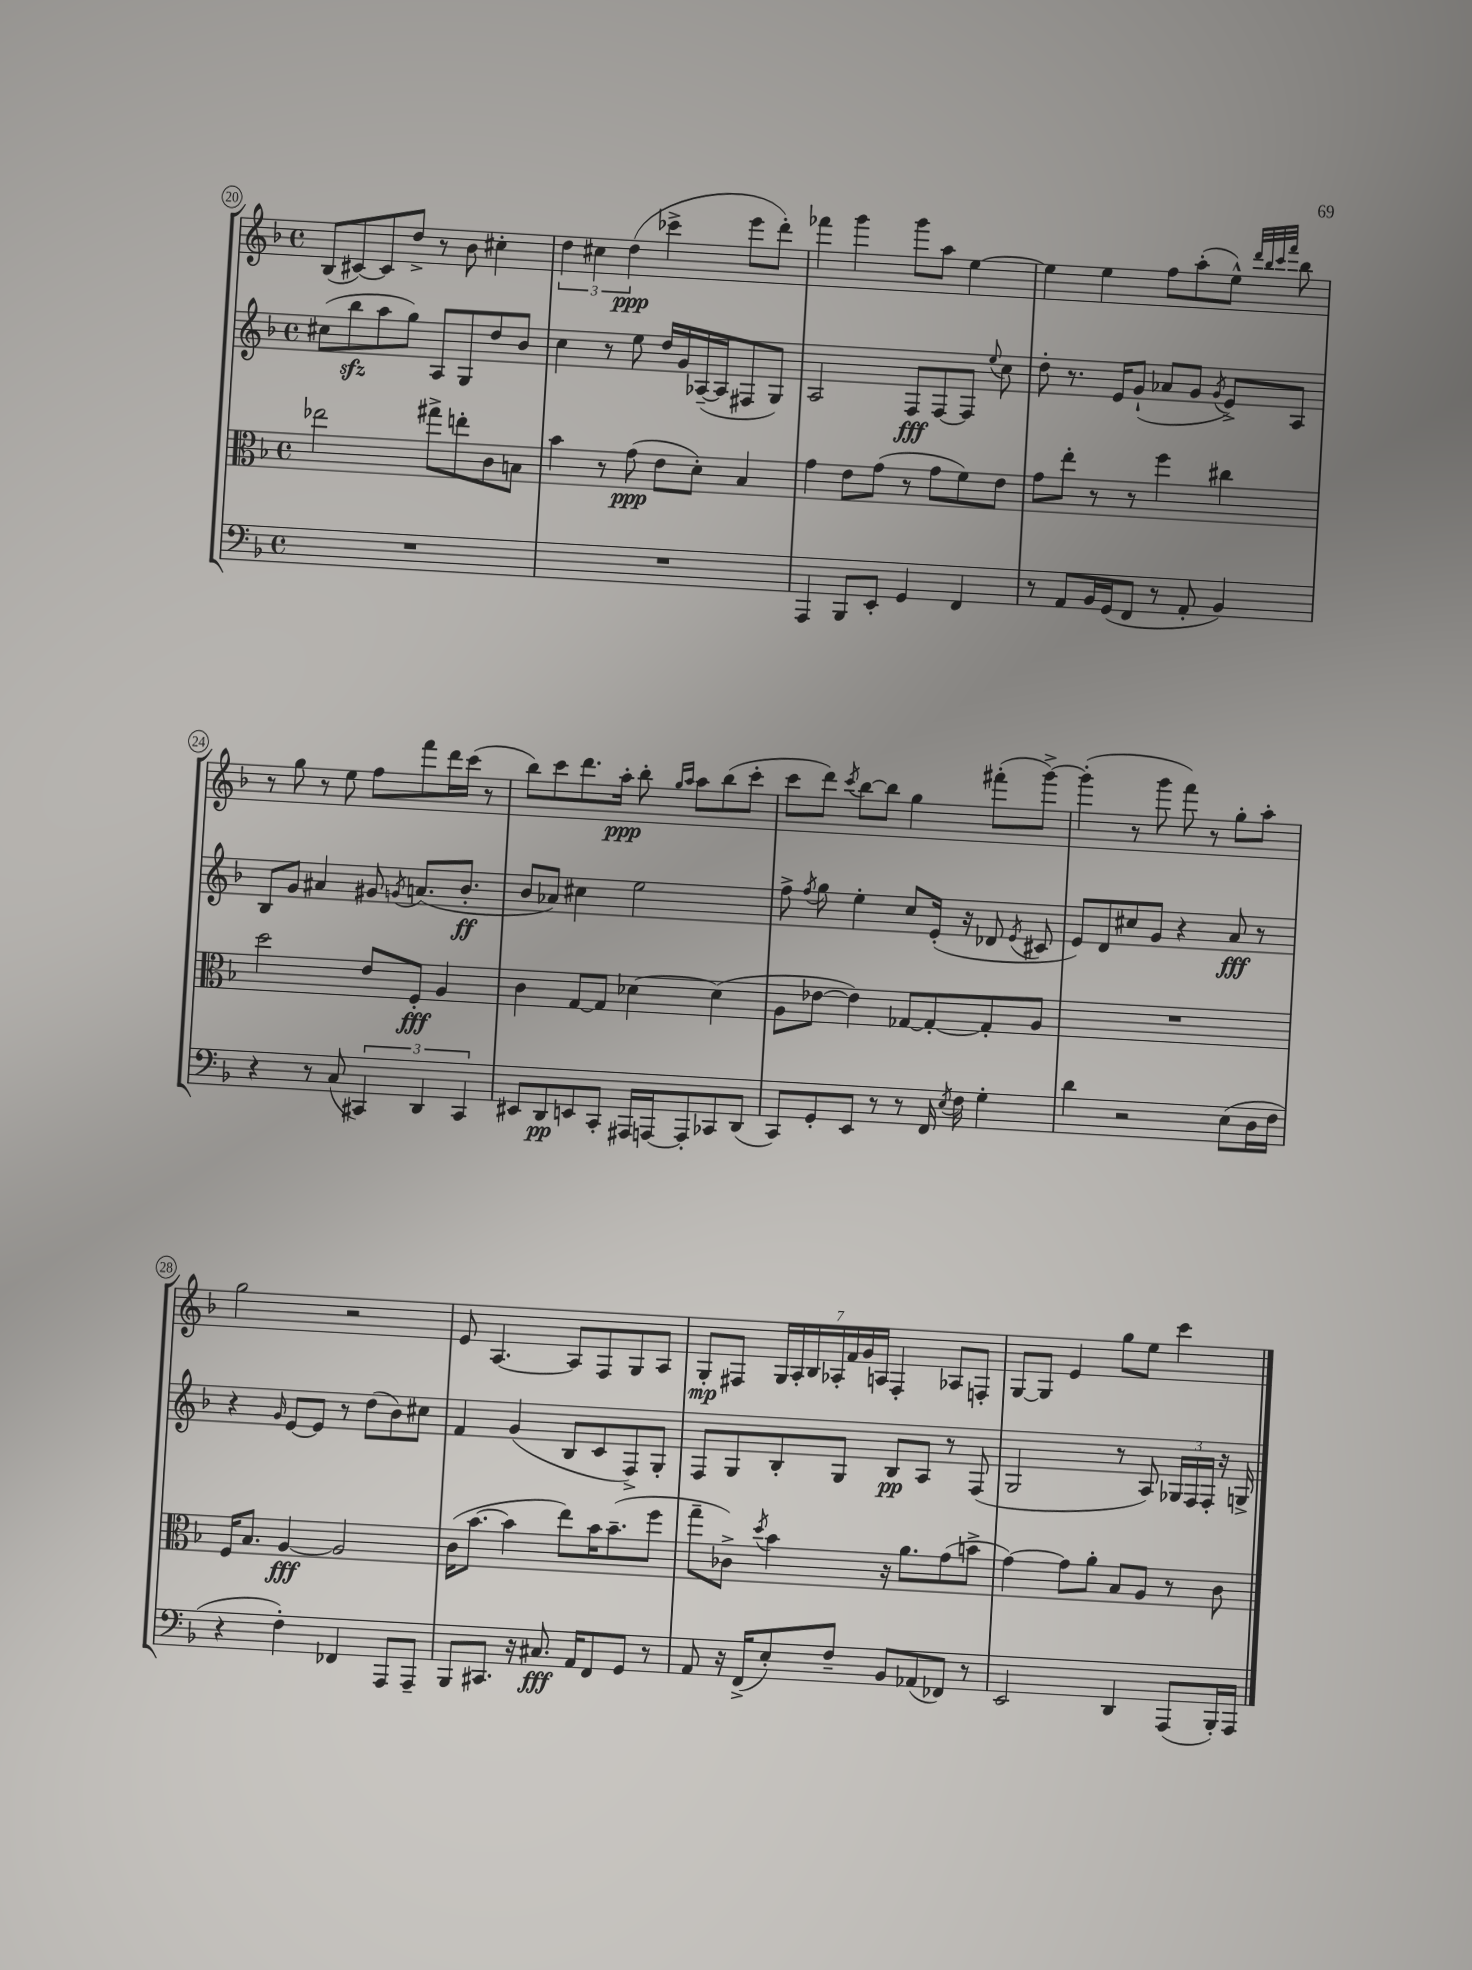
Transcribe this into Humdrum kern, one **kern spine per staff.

**kern	**dynam	**kern	**dynam	**kern	**dynam	**kern	**dynam
*part4	*part4	*part3	*part3	*part2	*part2	*part1	*part1
*staff4	*staff4	*staff3	*staff3	*staff2	*staff2	*staff1	*staff1
*clefF4	*	*clefC3	*	*clefG2	*	*clefG2	*
*k[b-]	*	*k[b-]	*	*k[b-]	*	*k[b-]	*
*M4/4	*	*M4/4	*	*M4/4	*	*M4/4	*
*met(c)	*	*met(c)	*	*met(c)	*	*met(c)	*
=20	=20	=20	=20	=20	=20	=20	=20
1r	.	2ee-X\	.	(8cc#X\L	.	(8B-/L	.
.	.	.	.	8bb-zz\	.	[8c#X/)	.
.	.	.	.	8aa\	.	8c#/]	.
.	.	.	.	8gg\J)	.	8dd^/J	.
.	.	8gg#X^\L	.	8A/L	.	8r	.
.	.	8een'\	.	8G/	.	8b-\	.
.	.	8c\	.	8dd/	.	4cc#X'\	.
.	.	8Bn\J	.	8b-/J	.	.	.
=21	=21	=21	=21	=21	=21	=21	=21
1r	.	4b-\	.	4cc\	.	6dd\	.
.	.	.	.	.	.	6cc#X\	.
.	.	8r	.	8r	.	.	.
.	.	.	.	.	.	(6dd\	ppp
.	.	(8g\	ppp	8ee\	.	.	.
.	.	8e\L	.	16dd/LL	.	4ccc-X^\	.
.	.	.	.	16g/	.	.	.
.	.	8d'\J)	.	([16A-X~/	.	.	.
.	.	.	.	16A-/J]	.	.	.
.	.	4B-/	.	8F#X/	.	8eee\L	.
.	.	.	.	8G/J)	.	8ddd'\J)	.
=22	=22	=22	=22	=22	=22	=22	=22
4AAA/	.	4g\	.	2A/	.	4fff-X\	.
8BBB-/L	.	8e\L	.	.	.	4ggg\	.
8EE'/J	.	(8g\J	.	.	.	.	.
4GG/	.	8r	.	8F/L	fff	8ggg\L	.
.	.	8g\L	.	[8F/	.	8aa\J	.
4FF/	.	8f\)	.	8F/J]	.	[4ee\	.
.	.	.	.	8qqee/	.	.	.
.	.	8e\J	.	8cc\	.	.	.
=23	=23	=23	=23	=23	=23	=23	=23
8r	.	8g\L	.	8dd'\	.	4ee\]	.
8AA/L	.	8ee'\J	.	8.r	.	.	.
16BB-/L	.	8r	.	.	.	4ee\	.
(16GG/J	.	.	.	16e/KL	.	.	.
8FF/J	.	8r	.	(8g`/J	.	.	.
8r	.	4ff\	.	8a-X/L	.	8ff\L	.
8AA'/	.	.	.	8g/J	.	(8aa'\	.
.	.	.	.	8qg/	.	.	.
4BB-/)	.	4cc#X\	.	8e^/L)	.	8ee^^\J)	.
.	.	.	.	.	.	32qqddd/LLL	.
.	.	.	.	.	.	32qqbb-/	.
.	.	.	.	.	.	32qqccc/	.
.	.	.	.	.	.	32qqfff/JJJ	.
.	.	.	.	8A/J	.	8bb-\	.
!!LO:LB:g=z
=24	=24	=24	=24	=24	=24	=24	=24
4r	.	2dd\	.	8B-/L	.	8r	.
.	.	.	.	8g/J	.	8gg\	.
8r	.	.	.	4a#X/	.	8r	.
(8C/	.	.	.	.	.	8ee\	.
6CC#X/)	.	8e/L	.	8g#X/	.	8ff\L	.
.	.	.	.	8qgn/	.	.	.
.	.	8F'/J	fff	(8.an/L	.	8fff\	.
6DD/	.	.	.	.	.	.	.
.	.	4A/	.	.	.	16ddd\L	.
.	.	.	.	8.b-'/J	ff	(16ccc\JJ	.
6CC#/	.	.	.	.	.	.	.
.	.	.	.	.	.	8r	.
=25	=25	=25	=25	=25	=25	=25	=25
8EE#X/L	.	4c\	.	8b-/L	.	8bb-\L)	.
8DD/	pp	.	.	8a-X/J)	.	8ccc\	.
8EEn/	.	[8G/L	.	4cc#X\	.	8.ddd\	.
8CC'/J	.	8G/J]	.	.	.	.	.
.	.	.	.	.	.	16aa'\Jk	ppp
16AAA#X/LL	.	[4d-X\	.	2ee\	.	8bb-'\	.
[16AAAn/J	.	.	.	.	.	.	.
.	.	.	.	.	.	16qqgg/LL	.
.	.	.	.	.	.	16qqaa/JJ	.
8AAA'/]	.	.	.	.	.	8aa\L	.
8CC-X/	.	(4d-\]	.	.	.	(8bb-\	.
(8DD/J	.	.	.	.	.	8ccc'\J	.
=26	=26	=26	=26	=26	=26	=26	=26
8CC/L)	.	8A\L	.	8ff^\	.	8ccc\L	.
.	.	.	.	8qff/	.	.	.
8GG'/	.	[8e-X\J	.	8gg\	.	8ddd\J)	.
.	.	.	.	.	.	8qccc/	.
8EE/J	.	4e-\])	.	4ee'\	.	[8bb-\L	.
8r	.	.	.	.	.	8bb-\J]	.
8r	.	[8G-X/L	.	8cc/L	.	4gg\	.
16FF/	.	8G-'/_	.	(16e'/Jk	.	.	.
8qE/	.	.	.	.	.	.	.
16F\	.	.	.	16r	.	.	.
4G'\	.	8G-'/]	.	8d-X/	.	(8fff#X'\L	.
.	.	.	.	8qe/	.	.	.
.	.	8A/J	.	8c#X/	.	[8ggg^\J)	.
=27	=27	=27	=27	=27	=27	=27	=27
4d\	.	1r	.	8e/L)	.	(4ggg'\]	.
.	.	.	.	8d/	.	.	.
2r	.	.	.	8cc#X/	.	8r	.
.	.	.	.	8g/J	.	8ggg\	.
.	.	.	.	4r	.	8fff\)	.
.	.	.	.	.	.	8r	.
(8E\L	.	.	.	8a/	fff	8gg'\L	.
16D\L	.	.	.	8r	.	8aa'\J	.
16F\JJ	.	.	.	.	.	.	.
!!LO:LB:g=z
=28	=28	=28	=28	=28	=28	=28	=28
4r	.	16F/KL	.	4r	.	2gg\	.
.	.	8.B-/J	.	.	.	.	.
.	.	.	.	16qqg/	.	.	.
4F'\)	.	[4A/	fff	[8e/L	.	.	.
.	.	.	.	8e/J]	.	.	.
4FF-X/	.	2A/]	.	8r	.	2r	.
.	.	.	.	(8dd\L	.	.	.
8AAA/L	.	.	.	8b-\)	.	.	.
8AAA~/J	.	.	.	8cc#X\J	.	.	.
=29	=29	=29	=29	=29	=29	=29	=29
8BBB-/L	.	(16c\KL	.	4f/	.	8e/	.
.	.	[8.b-\J	.	.	.	.	.
8.CC#X/J	.	.	.	.	.	[4.A/	.
.	.	4b-\]	.	(4g/	.	.	.
16r	.	.	.	.	.	.	.
8.C#X/	fff	.	.	.	.	.	.
.	.	8ee\L)	.	8B-/L	.	8A/L]	.
16AA/KL	.	.	.	.	.	.	.
8FF/	.	16b-\K	.	8c/	.	8F/	.
.	.	(8.b-~\	.	.	.	.	.
8GG/J	.	.	.	8F^/)	.	8G/	.
8r	.	8ff\J	.	8G'/J	.	8A/J	.
=30	=30	=30	=30	=30	=30	=30	=30
8AA/	.	8gg~\L	.	8F/L	.	8G'/L	mp
16r	.	8c-X^\J)	.	8G/	.	8F#X/J	.
(16FF^/KL	.	.	.	.	.	.	.
.	.	8qdd/	.	.	.	.	.
8E'/)	.	4b-\	.	8B-'/	.	28G/LL	.
.	.	.	.	.	.	28A'/	.
.	.	.	.	.	.	28B-/	.
.	.	.	.	.	.	28A-X'/	.
8F~/J	.	.	.	8G/J	.	.	.
.	.	.	.	.	.	28f/	.
.	.	.	.	.	.	28g/	.
.	.	.	.	.	.	28An/JJ	.
8BB-/L	.	16r	.	8B-/L	pp	4F#'/	.
.	.	8.a\L	.	.	.	.	.
(8AA-X/	.	.	.	8A/J	.	.	.
8FF-X/J)	.	(8g\	.	8r	.	8A-X/L	.
8r	.	8bn^\J	.	(8F/	.	8Fn'/J	.
=31	=31	=31	=31	=31	=31	=31	=31
2EE/	.	[4g\)	.	2G/	.	[8G/L	.
.	.	.	.	.	.	8G/J]	.
.	.	8g\L]	.	.	.	4e/	.
.	.	8a'\J	.	.	.	.	.
4DD/	.	8B-/L	.	8r	.	8gg\L	.
.	.	8A/J	.	8A/)	.	8ee\J	.
(8AAA/L	.	8r	.	24G-X/LL	.	4ccc\	.
.	.	.	.	24F/	.	.	.
.	.	.	.	24F'/JJ	.	.	.
16BBB-'/L)	.	8c\	.	16r	.	.	.
16AAA/JJ	.	.	.	16Gn^/	.	.	.
==	==	==	==	==	==	==	==
*-	*-	*-	*-	*-	*-	*-	*-
